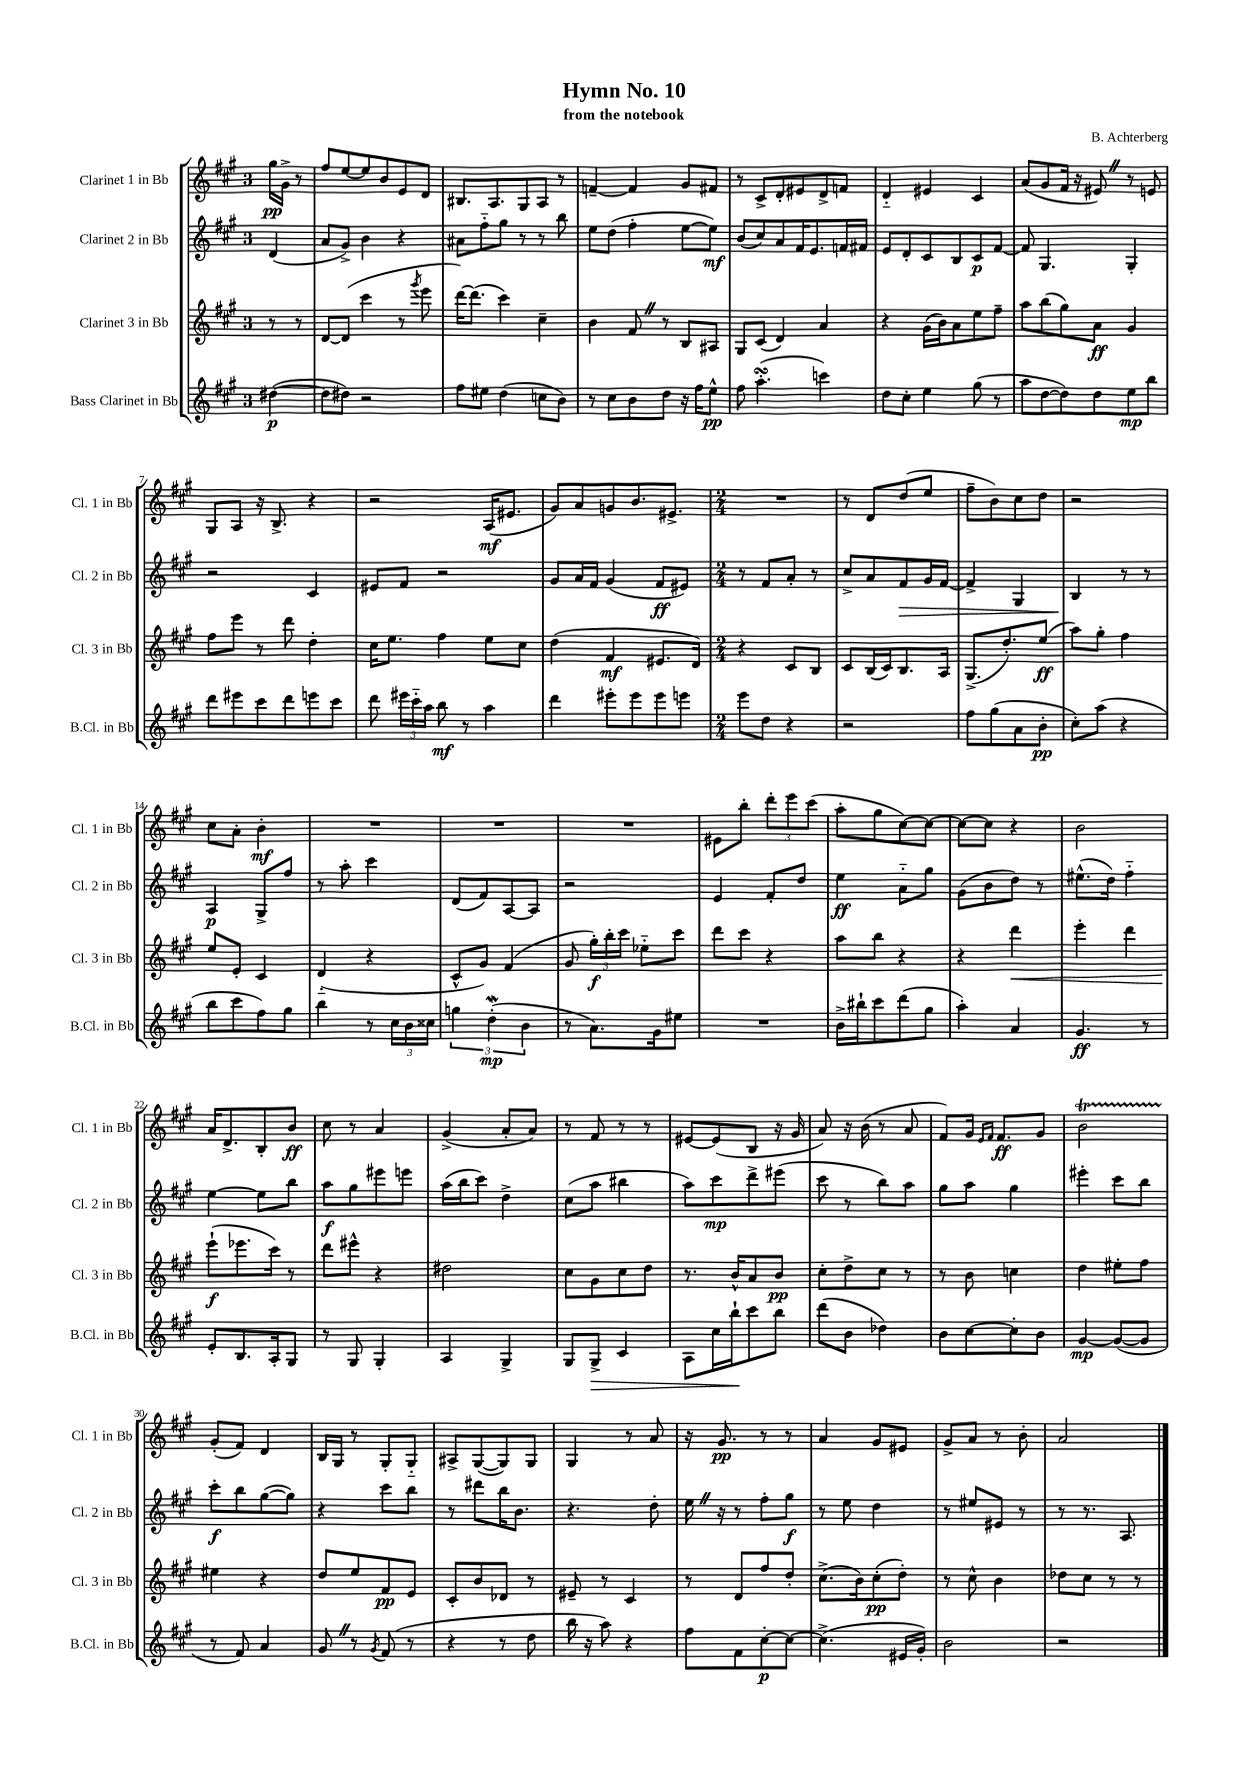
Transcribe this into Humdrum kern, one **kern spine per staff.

**kern	**dynam	**kern	**dynam	**kern	**dynam	**kern	**dynam
*part4	*part4	*part3	*part3	*part2	*part2	*part1	*part1
*staff4	*staff4	*staff3	*staff3	*staff2	*staff2	*staff1	*staff1
*I"Bass Clarinet in Bb	*	*I"Clarinet 3 in Bb	*	*I"Clarinet 2 in Bb	*	*I"Clarinet 1 in Bb	*
*I'B.Cl. in Bb	*	*I'Cl. 3 in Bb	*	*I'Cl. 2 in Bb	*	*I'Cl. 1 in Bb	*
*clefG2	*	*clefG2	*	*clefG2	*	*clefG2	*
*k[f#c#g#]	*	*k[f#c#g#]	*	*k[f#c#g#]	*	*k[f#c#g#]	*
*M3/4	*	*M3/4	*	*M3/4	*	*M3/4	*
=	=	=	=	=	=	=	=
([4dd#X\	p	8r	.	(4d/	.	16gg#\LL	pp
.	.	.	.	.	.	16g#^\JJ	.
.	.	8r	.	.	.	8r	.
=1	=1	=1	=1	=1	=1	=1	=1
8dd#\L]	.	[8d/L	.	8a/L	.	8ff#/L	.
8dd#X\J)	.	(8d/J]	.	8g#^/J)	.	[8ee/	.
2r	.	4ccc#\	.	4b\	.	8ee/]	.
.	.	.	.	.	.	8b/	.
.	.	8r	.	4r	.	8e/	.
.	.	8qggg#/	.	.	.	.	.
.	.	8eee\	.	.	.	8d/J	.
=2	=2	=2	=2	=2	=2	=2	=2
8ff#\L	.	[16ddd\KL)	.	8a#X\L	.	8.B#X/L	.
.	.	(8.ddd\J]	.	.	.	.	.
8ee#X\J	.	.	.	8ff#\	.	.	.
.	.	.	.	.	.	8.A/	.
(4dd\	.	4ccc#\)	.	8gg#\J	.	.	.
.	.	.	.	8r	.	8G#/	.
8ccn\L	.	4cc#~\	.	8r	.	8A/J	.
8b\J)	.	.	.	8bb\	.	8r	.
=3	=3	=3	=3	=3	=3	=3	=3
8r	.	4b\	.	8ee\L	.	[4fn~/	.
8cc#\L	.	.	.	(8dd\J	.	.	.
8b\	.	8f#Z/	.	4ff#'\	.	4f/]	.
8dd\J	.	8r	.	.	.	.	.
16r	.	8B/L	.	[8ee\L	.	8g#/L	.
16ff#\KL	.	.	.	.	.	.	.
8ee^^\J	pp	8A#X/J	.	8ee\J])	mf	8f#X/J	.
=4	=4	=4	=4	=4	=4	=4	=4
8ff#\	.	8G#/L	.	(8b/L	.	8r	.
(4.aasSSs'\	.	(8c#/J	.	8cc#/)	.	8c#^/L	.
.	.	4d/)	.	8a/	.	8d'/	.
.	.	.	.	16f#/K	.	8e#X/	.
.	.	.	.	8.e/	.	.	.
4cccn\)	.	4a/	.	.	.	8d^/	.
.	.	.	.	16fn/L	.	8fn/J	.
.	.	.	.	16f#X/JJ	.	.	.
=5	=5	=5	=5	=5	=5	=5	=5
8dd\L	.	4r	.	8e/L	.	4d/	.
8cc#'\J	.	.	.	8d'/	.	.	.
4ee\	.	(16g#\LL	.	8c#/	.	4e#X/	.
.	.	16b\J)	.	.	.	.	.
.	.	8a\	.	8B/	.	.	.
(8gg#\	.	8ee\	.	8c#/	p	4c#/	.
8r	.	8ff#~\J	.	[8f#/J	.	.	.
=6	=6	=6	=6	=6	=6	=6	=6
8aa\L	.	8aa\L	.	8f#/]	.	(8a/L	.
[8dd\	.	(8bb\	.	4.G#/	.	8g#/	.
8dd\])	.	8gg#\)	.	.	.	16f#/Jk	.
.	.	.	.	.	.	16r	.
8dd\	.	8a\J	ff	.	.	8e#XZ/)	.
8ee\	mp	4g#/	.	4G#'/	.	8r	.
8bb\J	.	.	.	.	.	8en/	.
!!LO:LB:g=z
=7	=7	=7	=7	=7	=7	=7	=7
8ddd\L	.	8ff#\L	.	2r	.	8G#/L	.
8eee#X\	.	8eee\J	.	.	.	8A/J	.
8ccc#\	.	8r	.	.	.	16r	.
.	.	.	.	.	.	8.B^/	.
8ddd\	.	8ddd\	.	.	.	.	.
8eeen\	.	4dd'\	.	4c#/	.	4r	.
8ccc#\J	.	.	.	.	.	.	.
=8	=8	=8	=8	=8	=8	=8	=8
8ddd\	.	16cc#\KL	.	8e#X/L	.	2r	.
.	.	8.ee\J	.	.	.	.	.
24eee#X\LL	.	.	.	8f#/J	.	.	.
24ccc#\	.	.	.	.	.	.	.
24aa\JJ	.	.	.	.	.	.	.
8bb\	mf	4ff#\	.	2r	.	.	.
8r	.	.	.	.	.	.	.
4aa\	.	8ee\L	.	.	.	(16A/KL	mf
.	.	.	.	.	.	8.e#X/J	.
.	.	8cc#\J	.	.	.	.	.
=9	=9	=9	=9	=9	=9	=9	=9
4ddd\	.	(4dd\	.	8g#/L	.	8g#/L)	.
.	.	.	.	16a/L	.	8a/	.
.	.	.	.	16f#/JJ	.	.	.
8eee#X'\L	.	4f#/	mf	(4g#/	.	8gn/	.
8eee#\	.	.	.	.	.	8.b/	.
8eee#\	.	8.e#X/L	.	8f#/L	ff	.	.
.	.	.	.	.	.	8.e#X^/J	.
8eeen\J	.	.	.	8e#X/J)	.	.	.
.	.	16d/Jk)	.	.	.	.	.
=10	=10	=10	=10	=10	=10	=10	=10
*M2/4	*	*M2/4	*	*M2/4	*	*M2/4	*
8eee\L	.	4r	.	8r	.	2r	.
8dd\J	.	.	.	8f#/L	.	.	.
4r	.	8c#/L	.	8a'/J	.	.	.
.	.	8B/J	.	8r	.	.	.
=11	=11	=11	=11	=11	=11	=11	=11
2r	.	8c#/L	.	8cc#^/L	.	8r	.
.	.	(16B/L	.	8a/	.	8d/L	.
.	.	16c#/J)	.	.	.	.	.
!	!	!	!	!	!LO:HP:b	!	!
.	.	8.B/	.	8f#/	>	(8dd/	.
.	.	.	.	16g#/L	.	8ee/J	.
.	.	16A/Jk	.	[16f#/JJ	.	.	.
=12	=12	=12	=12	=12	=12	=12	=12
8ff#\L	.	(8.G#^/L	.	4f#^/]	.	8ff#~\L	.
(8gg#\	.	.	.	.	.	8b\)	.
.	.	8.dd'/)	.	.	.	.	.
8a\	.	.	.	4G#/	.	8cc#\	.
8b'\J	pp	(8ee/J	ff	.	.	8dd\J	.
=13	=13	=13	=13	=13	=13	=13	=13
8cc#'\L)	.	8aa\L)	.	4B/	.	2r	.
(8aa\J	.	8gg#'\J	.	.	.	.	.
4r	.	4ff#\	.	8r	]	.	.
.	.	.	.	8r	.	.	.
!!LO:LB:g=z
=14	=14	=14	=14	=14	=14	=14	=14
8bb\L	.	8ee/L	.	4A/	p	8cc#\L	.
8ccc#\	.	8e'/J	.	.	.	8a'\J	.
8ff#\)	.	4c#/	.	8G#^/L	.	4b'\	mf
8gg#\J	.	.	.	8ff#/J	.	.	.
=15	=15	=15	=15	=15	=15	=15	=15
4bb\	.	(4d/	.	8r	.	2r	.
.	.	.	.	8aa'\	.	.	.
8r	.	4r	.	4ccc#\	.	.	.
24cc#\LL	.	.	.	.	.	.	.
24b\	.	.	.	.	.	.	.
24cc##X\JJ	.	.	.	.	.	.	.
=16	=16	=16	=16	=16	=16	=16	=16
6ggn\	.	8c#^^/L	.	(8d/L	.	2r	.
.	.	8g#/J)	.	8f#/)	.	.	.
(6ddw'\	mp	.	.	.	.	.	.
.	.	(4f#/	.	[8A/	.	.	.
6b\	.	.	.	.	.	.	.
.	.	.	.	8A/J]	.	.	.
=17	=17	=17	=17	=17	=17	=17	=17
8r	.	8g#/	.	2r	.	2r	.
8.a\L)	.	24gg#'\LL)	f	.	.	.	.
.	.	24bb'\	.	.	.	.	.
.	.	24ccc#\JJ	.	.	.	.	.
.	.	8ee-X\L	.	.	.	.	.
16g#\k	.	.	.	.	.	.	.
8ee#X\J	.	8ccc#\J	.	.	.	.	.
=18	=18	=18	=18	=18	=18	=18	=18
2r	.	8ddd\L	.	4e/	.	8e#X\L	.
.	.	8ccc#\J	.	.	.	8bb'\J	.
.	.	4r	.	8f#'/L	.	12ddd'\L	.
.	.	.	.	.	.	12eee\	.
.	.	.	.	8dd/J	.	.	.
.	.	.	.	.	.	(12ccc#\J	.
=19	=19	=19	=19	=19	=19	=19	=19
16b^\LL	.	8aa\L	.	4ee\	ff	8aa'\L	.
16bb#X`\J	.	.	.	.	.	.	.
8ccc#\	.	8bb\J	.	.	.	8gg#\	.
(8ddd\	.	4r	.	8a\L	.	[8cc#\)	.
8gg#\J	.	.	.	8gg#\J	.	8cc#\J_	.
=20	=20	=20	=20	=20	=20	=20	=20
4aa'\)	.	4r	.	(8g#\L	.	8cc#\L_	.
.	.	.	.	8b\	.	8cc#\J]	.
!	!	!	!LO:HP:b	!	!	!	!
4a/	.	4ddd\	<	8dd\J)	.	4r	.
.	.	.	.	8r	.	.	.
=21	=21	=21	=21	=21	=21	=21	=21
4.g#/	ff	4eee'\	.	(8.ee#X^^\L	.	2b\	.
.	.	.	.	16dd\Jk)	.	.	.
.	.	4ddd\	.	4ff#\	.	.	.
8r	.	.	.	.	.	.	.
!!LO:LB:g=z
=22	=22	=22	=22	=22	=22	=22	=22
8e'/L	.	(8eee`\L	f	[4ee\	.	16a/KL	.
.	.	.	.	.	.	8.d^/	.
8.B/	.	8.eee-X\	[	.	.	.	.
.	.	.	.	8ee\L]	.	8B'/	.
16A'/k	.	16ccc#\Jk)	.	.	.	.	.
8G#/J	.	8r	.	8bb\J	.	8b/J	ff
=23	=23	=23	=23	=23	=23	=23	=23
8r	.	8ddd\L	.	8aa\L	f	8cc#\	.
8G#/	.	8eee#X^^\J	.	8gg#\	.	8r	.
4G#'/	.	4r	.	8eee#X\	.	4a/	.
.	.	.	.	8eeen\J	.	.	.
=24	=24	=24	=24	=24	=24	=24	=24
4A/	.	2dd#X\	.	(16aa\LL	.	(4g#^/	.
.	.	.	.	16bb\J	.	.	.
.	.	.	.	8ccc#\J)	.	.	.
4G#^/	.	.	.	4dd^\	.	8a'/L	.
.	.	.	.	.	.	8a/J)	.
=25	=25	=25	=25	=25	=25	=25	=25
8G#/L	.	8cc#\L	.	(8cc#\L	.	8r	.
!	!LO:HP:b	!	!	!	!	!	!
8G#^/J	>	8g#\	.	8aa\J	.	8f#/	.
4c#/	.	8cc#\	.	4bb#X\	.	8r	.
.	.	8dd\J	.	.	.	8r	.
=26	=26	=26	=26	=26	=26	=26	=26
8A\L	.	8.r	.	8aa\L)	.	[8e#X/L	.
16cc#\L	.	.	.	8ccc#\	mp	(8e#/]	.
16bb`\J	.	16b^^/KL	.	.	.	.	.
8ccc#\	]	8a/	.	8ddd^\	.	8B/J	.
8bb\J	.	8b/J	pp	(8eee#X\J	.	16r	.
.	.	.	.	.	.	16g#/	.
=27	=27	=27	=27	=27	=27	=27	=27
(8ddd\L	.	8cc#'\L	.	8ccc#\	.	8a/)	.
8b\J	.	8dd^\	.	8r	.	16r	.
.	.	.	.	.	.	(16b\	.
4dd-X\)	.	8cc#\J	.	8bb\L)	.	8r	.
.	.	8r	.	8aa\J	.	8a/	.
=28	=28	=28	=28	=28	=28	=28	=28
8b\L	.	8r	.	8gg#\L	.	8f#/L)	.
[8cc#\	.	8b\	.	8aa\J	.	16g#/Jk	.
.	.	.	.	.	.	16qqe/LL	.
.	.	.	.	.	.	16qqf#/JJ	.
.	.	.	.	.	.	8.f#/L	ff
8cc#'\]	.	4ccn\	.	4gg#\	.	.	.
8b\J	.	.	.	.	.	8g#/J	.
=29	=29	=29	=29	=29	=29	=29	=29
[4g#/	mp	4dd\	.	4eee#X'\	.	2bT\	.
(8g#/L_	.	8ee#X'\L	.	8ccc#\L	.	.	.
8g#/J]	.	8ff#\J	.	8bb\J	.	.	.
!!LO:LB:g=z
=30	=30	=30	=30	=30	=30	=30	=30
8r	.	4ee#X\	.	8ccc#'\L	f	(8g#'/L	.
8f#/)	.	.	.	8bb\	.	8f#/J)	.
4a/	.	4r	.	([8gg#\	.	4d/	.
.	.	.	.	8gg#\J])	.	.	.
=31	=31	=31	=31	=31	=31	=31	=31
8g#Z/	.	8dd/L	.	4r	.	16B/LL	.
.	.	.	.	.	.	16G#/JJ	.
8r	.	8ee/	.	.	.	8r	.
8qg#/	.	.	.	.	.	.	.
(8f#/	.	8f#/	pp	8ccc#\L	.	8G#'/L	.
8r	.	8e/J	.	8bb\J	.	8G#/J	.
=32	=32	=32	=32	=32	=32	=32	=32
4r	.	8c#'/L	.	8r	.	8A#X^/L	.
.	.	8b/	.	8ddd#X\L	.	([8G#/	.
8r	.	8d-X/J	.	16bb\K	.	8G#/])	.
.	.	.	.	8.b\J	.	.	.
8dd\	.	8r	.	.	.	8G#/J	.
=33	=33	=33	=33	=33	=33	=33	=33
16bb\	.	8e#X~/	.	4.r	.	4G#/	.
16r	.	.	.	.	.	.	.
8aa\)	.	8r	.	.	.	.	.
4r	.	4c#/	.	.	.	8r	.
.	.	.	.	8dd'\	.	8a/	.
=34	=34	=34	=34	=34	=34	=34	=34
8ff#\L	.	8r	.	16eeZ\	.	16r	.
.	.	.	.	16r	.	8.g#/	pp
8f#\	.	8d/L	.	8r	.	.	.
[8cc#'\	p	8ff#/	.	8ff#'\L	.	8r	.
8cc#\J_	.	8dd'/J	.	8gg#\J	f	8r	.
=35	=35	=35	=35	=35	=35	=35	=35
(4.cc#^\]	.	(8.cc#^\L	.	8r	.	4a/	.
.	.	.	.	8ee\	.	.	.
.	.	16b\k)	.	.	.	.	.
.	.	(8cc#'\	pp	4dd\	.	8g#/L	.
16e#X/LL	.	8dd'\J)	.	.	.	8e#X/J	.
16g#'/JJ)	.	.	.	.	.	.	.
=36	=36	=36	=36	=36	=36	=36	=36
2b\	.	8r	.	8r	.	8g#^/L	.
.	.	8cc#^^\	.	8ee#X/L	.	8a/J	.
.	.	4b\	.	8e#X/J	.	8r	.
.	.	.	.	8r	.	8b'\	.
=37	=37	=37	=37	=37	=37	=37	=37
2r	.	8dd-X\L	.	8r	.	2a/	.
.	.	8cc#\J	.	8.r	.	.	.
.	.	8r	.	.	.	.	.
.	.	.	.	8.A/	.	.	.
.	.	8r	.	.	.	.	.
==	==	==	==	==	==	==	==
*-	*-	*-	*-	*-	*-	*-	*-
